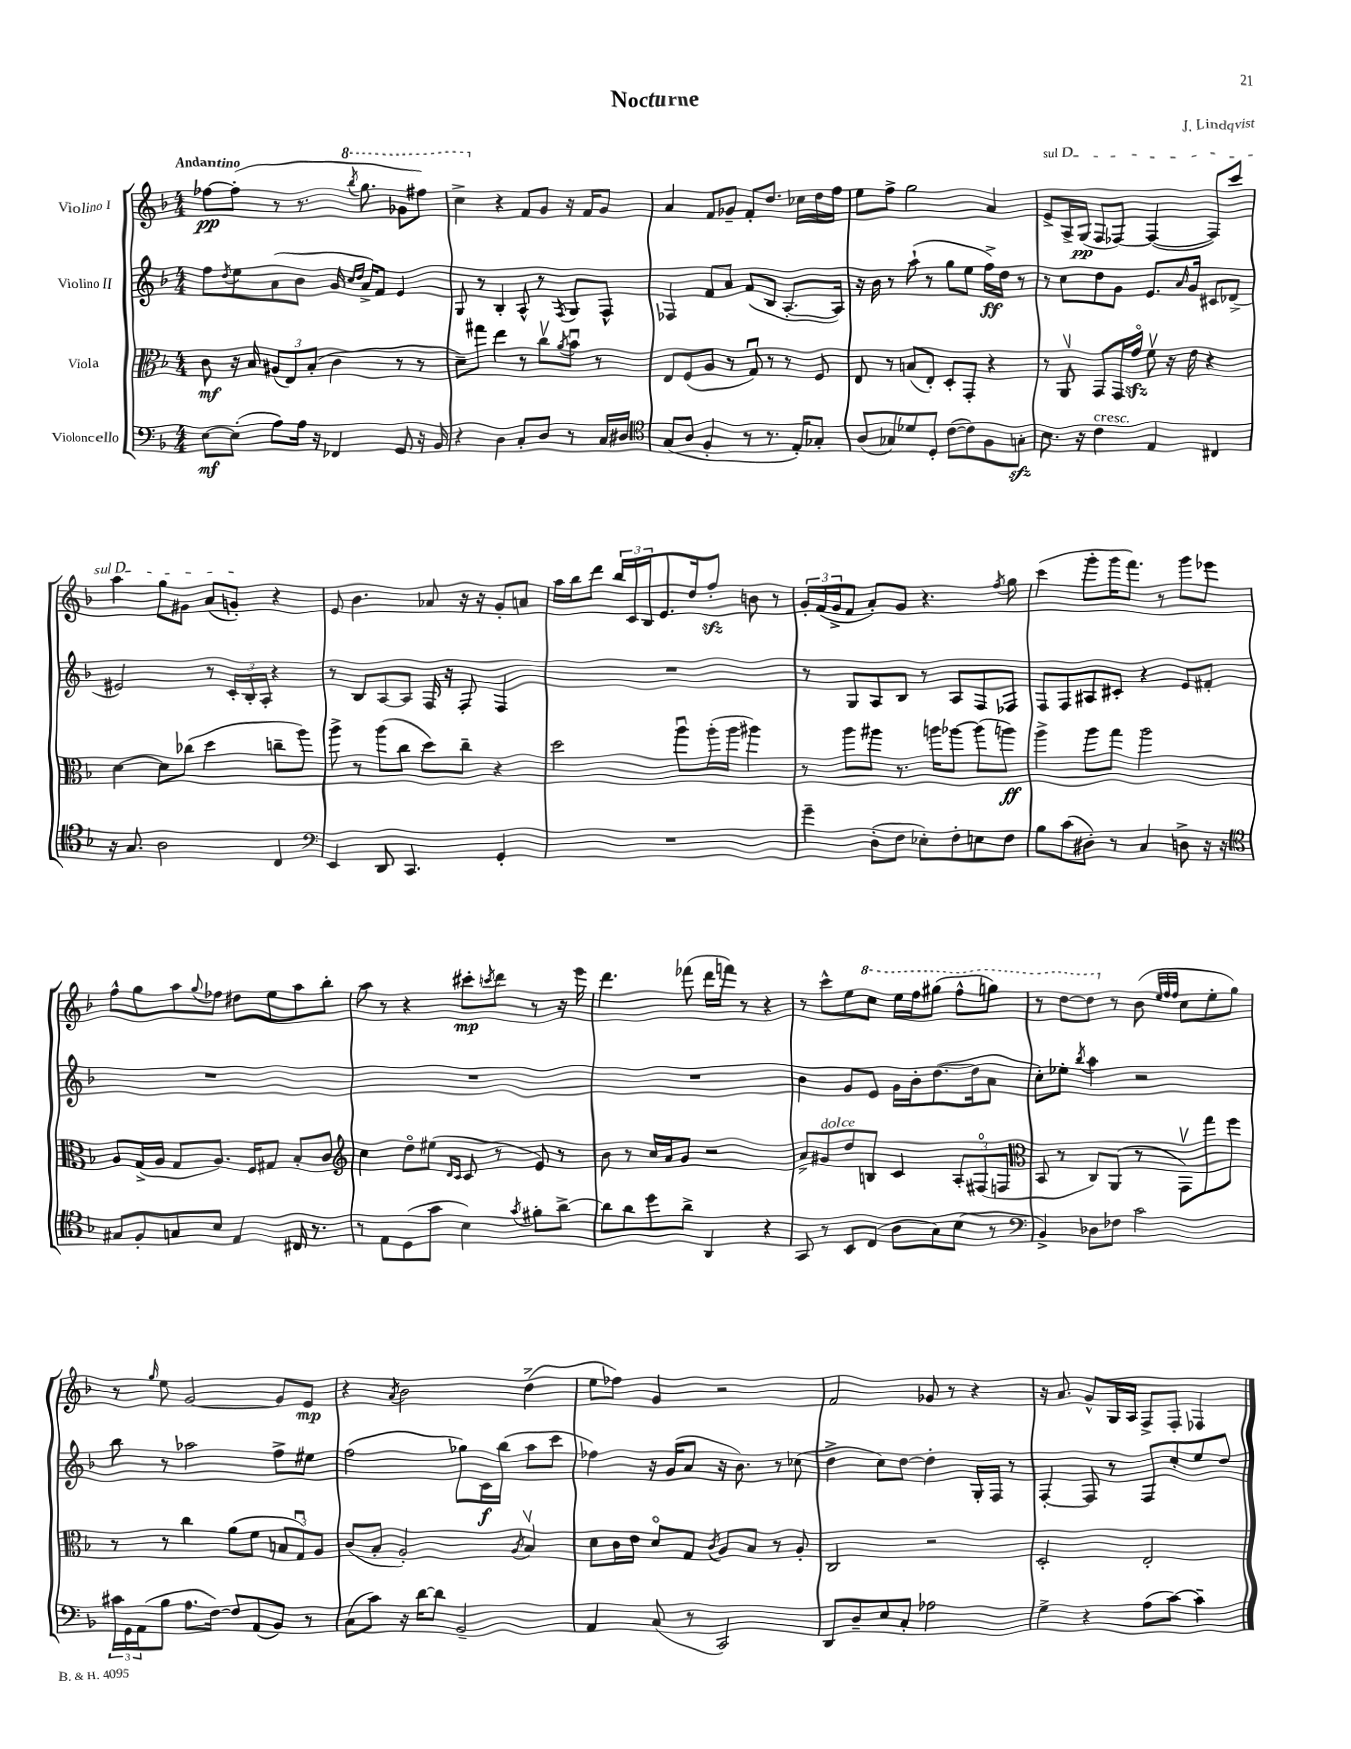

**kern	**kern	**kern	**kern
*staff4	*staff3	*staff2	*staff1
*clefF4	*clefC3	*clefG2	*clefG2
*k[b-]	*k[b-]	*k[b-]	*k[b-]
*M4/4	*M4/4	*M4/4	*M4/4
[8E	8c	8ff	[8ff-
.	.	8qdd	.
(8E']	16r	8ee	(8ff-']
.	16B-	.	.
8A)	(12A#	(8a	8r
.	12E)	.	.
16A	.	8b-	8.r
.	(12B-'	.	.
16r	.	.	.
4FF-	4c	16g	.
.	.	16qqcc	.
.	.	16qqdd	8qbbb-
.	.	16a^)	8.ggg
.	.	8f	.
8GG	8r	4e	8gg-
16r	8r	.	8fff#)
16BB-	.	.	.
=	=	=	=
4r	8d~)	8G	4ccc^
.	8gg#	8r	.
4D	4ee	4B-'	4r
8C'	8r	8A^^	8f
8D	8ccv	8r	8g
.	8qa	8qF	.
8r	8b-u	8G	16r
.	.	.	16f
16C	8r	8F^^	8g
16D#	.	.	.
=	=	=	=
*clefC4	*	*	*
(8G	8E	4F-	4a
8A	(8F	.	.
4F'	8A	8f	8f
.	8r	8a	8g-~
8r	8Gu)	(8f	8f'
8.r	8r	8B-	8.dd
.	8r	[8.A'	.
16E')	.	.	16cc-
8G-'	8F	.	16dd
.	.	16A])	16ff
=	=	=	=
(8A	8E	16r	8ee
.	.	16b-	.
8G-)	8r	8r	8ff^
8d-	(8B	(8aa`	2gg
8D'	8E')	8r	.
([8c	8D'	8gg	.
8c])	8GG'	8ee	.
8F	4r	16ff^)	4a
.	.	16dd	.
8G'	.	8r	.
=	=	=	=
8.B-	8r	8r	8e^
.	8AAv	8cc	16A^
16r	.	.	(16G
4c	8GG	8dd	8F
.	16GG	8g	[8F-)
.	16go	.	.
4E	8fv	8.e	(4F-_
.	16r	.	.
.	.	16qqa	.
.	16e	16g	.
4C#	4r	8c#	8F-])
.	.	(8d-^	8ccc
=	=	=	=
16r	[4d	2e#)	4aa
8.G	.	.	.
2A	8d]	.	8gg
.	(8cc-	.	8g#
.	4dd	8r	(8a
.	.	24c'	8g')
.	.	24B-'	.
.	.	24A'	.
4C	8cc~	4r	4r
.	8aa)	.	.
=	=	=	=
*clefF4	*	*	*
4EE	8aa^	8r	8e
.	8r	8B-	4.b-
8DD	(8aa	[8A	.
4.CC	8cc	8A]	.
.	8dd)	16F	8a-
.	.	16r	.
.	8cc~	8F'	16r
.	.	.	16r
4GG'	4r	4F	8g'
.	.	.	8a
=	=	=	=
1r	2dd	1r	16aa
.	.	.	16bb-
.	.	.	8ddd
.	.	.	24bb-
.	.	.	24c
.	.	.	24B-
.	.	.	8.e
.	8aau	.	.
.	.	.	16dd
.	(16aa'	.	8ff'
.	16aa	.	.
.	4aa#)	.	8b
.	.	.	8r
=	=	=	=
4g~	8r	8r	24g'
.	.	.	(24f
.	.	.	24g^
.	8aa	8G	8f
(8D'	8aa#	8A	8a')
8F	8.r	8B-	8g
8E-')	.	8r	4.r
.	16aa	.	.
8F'	[8aa-	8A	.
8E	(8aa-]	8F	.
.	.	.	8qff
8F	8aa)	8F-	8gg
=	=	=	=
8B-	4aa^	8F	(4ccc
(8c	.	8F	.
8D#')	8aa	8A#	8ggg'
8r	8gg	8c#'	16ggg
.	.	.	8.fff)
4C	2aa	4r	.
.	.	.	8r
8D^	.	8e	8ggg
16r	.	8f#'	8eee-
16r	.	.	.
=	=	=	=
*clefC4	*	*	*
8G#	8A	1r	8ff^^
8F'	(16G^	.	8gg
.	16A	.	.
8G	8G	.	8aa
.	.	.	8qqgg
8B-	8.A)	.	8ff-
4E	.	.	8dd#
.	16F	.	.
.	8G#	.	8ee
16C#	8B-'	.	8aa
8.r	.	.	.
.	8c	.	8bb-'
=	=	=	=
*	*clefG2	*	*
8r	4cc	1r	8aa
8E	.	.	8r
(8D	8ddo	.	4r
8g	(8ee#	.	.
.	16qqd	.	.
.	16qqc	.	.
4B-)	8c	.	8ccc#'
.	.	.	8qccc
.	8r	.	8ddd
8qg	.	.	.
8f#'	8e)	.	8r
[8a^	8r	.	16r
.	.	.	16eee
=	=	=	=
8a]	8b-	1r	4.ddd
8a	8r	.	.
8dd	16cc	.	.
.	16a	.	.
8a^	8g	.	(8fff-
4AA	2r	.	16ddd
.	.	.	16fff)
.	.	.	8r
4r	.	.	4r
=	=	=	=
8GG	8a^	4b-	8r
8r	8g#	.	8ccc^^
8BB-	8dd	8g	8ee
(8C	8B	8e	8ccc
8A	4c	16g	16eee
.	.	16b-'	16fff
8G)	.	([8.dd	(8ggg#
(8B-	12A'	.	8fff^^
.	.	16dd]	.
.	(12F#o	.	.
8r	.	8a	8ggg)
.	12F	.	.
=	=	=	=
*clefF4	*clefC3	*	*
4BB-^)	8BB-	8cc')	8r
.	8r	8ee-'	[8ddd
.	.	8qbb-	.
8D-	8C)	4aa	8ddd]
8F-	(8AA	.	8r
2c	8r	2r	(8b-
.	.	.	32qqee
.	.	.	32qqff
.	.	.	32qqff
.	8GGv)	.	8cc
.	8gg	.	8ee'
.	8ff	.	8gg)
=	=	=	=
24c#	8r	8bb-	8r
24GG	.	.	.
(24AA	.	.	.
.	.	.	16qqgg
8B-	8r	8r	8ee
8.A	4cc	2aa-	[2g
[16F)	.	.	.
8F]	(8a	.	.
(8AA	8f	.	.
8BB-)	12B	8ff^	8g]
.	12Gu)	.	.
8r	.	8ee#	8e
.	12A	.	.
=	=	=	=
(8C	(8c	(2ff	4r
8c)	8B-'	.	.
.	.	.	8qa
16r	2A')	.	2b-
[16d	.	.	.
8d]	.	.	.
2BB-~	.	8gg-)	.
.	.	16c	.
.	.	(16bb-	.
.	8qA	.	.
.	4B-v	8aa	(4dd^
.	.	8ccc	.
=	=	=	=
4AA	8d	4ff-)	8ee
.	16c	.	8ff-)
.	16e	.	.
(8C	8do	16r	4g
.	.	(16g	.
8r	8G	8a	.
.	8qc	.	.
2CC)	8A	16r	2r
.	.	8.b-)	.
.	8B-	.	.
.	8r	8r	.
.	8A'	(8cc-	.
=	=	=	=
8DD	2C	4dd^	2f
8D~	.	.	.
8E	.	8cc)	.
8C'	.	[8dd	.
2A-	2r	4dd']	8g-
.	.	.	8r
.	.	16G'	4r
.	.	16F	.
.	.	8r	.
=	=	=	=
4G^	2D'	[4F'	16r
.	.	.	8.a
4r	.	8F]	8g^^
.	.	8r	16G
.	.	.	16A
(8A	2E'	8F	8F^
[8c)	.	8cc'	8F'
4c~]	.	8ee	4F-
.	.	8dd	.
==	==	==	==
*-	*-	*-	*-
